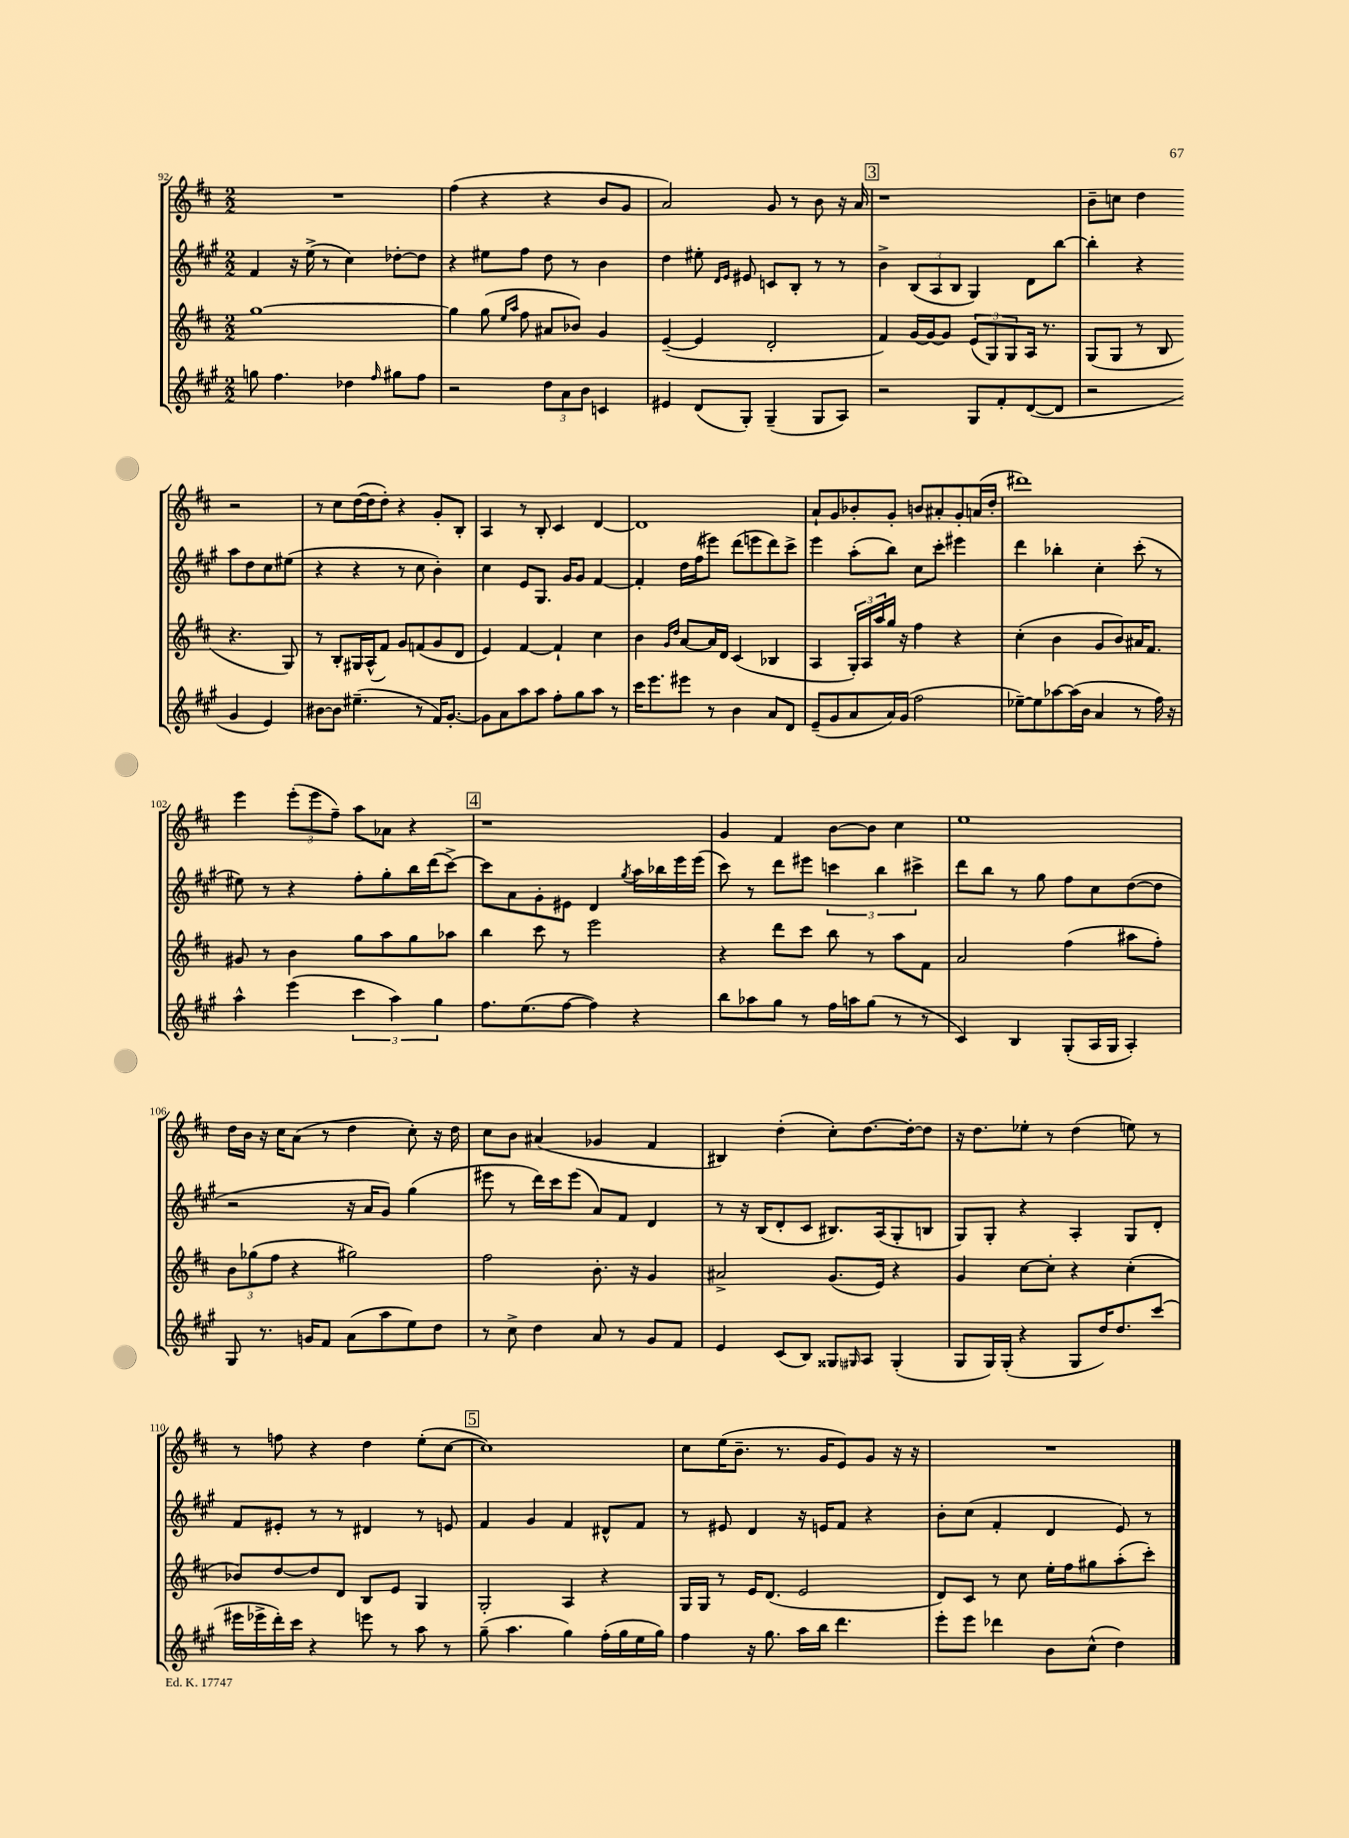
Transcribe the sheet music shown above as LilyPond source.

<<
\new StaffGroup <<
\new Staff = "s0" {
    \clef treble \key d \major \numericTimeSignature \time 2/2
    R1 |
    fis''4( r4 r4 b'8 g'8 |
    a'2) g'8 r8 b'8 r16 a'16 |
    \mark \markup { \box "3" } r1 |
    b'8-- c''8 d''4 r2 |
    r8 cis''8 d''16~( d''16 d''8-.) r4 g'8-. b8-. |
    a4 r8 b8-. cis'4 d'4~ |
    d'1 |
    a'8-! g'8 bes'8-. g'8-. b'8 ais'8-. g'8-. a'16( d''16-. |
    dis'''1) |
    e'''4 \tuplet 3/2 { e'''8-.( e'''8 fis''8--) } a''8 aes'8 r4 |
    \mark \markup { \box "4" } r1 |
    g'4 fis'4 b'8~ b'8 cis''4 |
    e''1 |
    d''16 b'16 r16 cis''16 a'8( r8 d''4 cis''8-.) r16 d''16 |
    cis''8 b'8 ais'4( ges'4 fis'4 |
    bis4) d''4-.( cis''8-.) d''8.~ d''16~-. d''8 |
    r16 d''8. ees''8-. r8 d''4( e''8) r8 |
    r8 f''8 r4 d''4 e''8-.( cis''8~ |
    \mark \markup { \box "5" } cis''1) |
    cis''8 e''16( b'8.-- r8. g'16 e'8) g'8 r16 r16 |
    R1 \bar "|." |
}
\new Staff = "s1" {
    \clef treble \key a \major \numericTimeSignature \time 2/2
    fis'4 r16 e''16->( r8 cis''4) des''8~-. des''8 |
    r4 eis''8 fis''8 d''8 r8 b'4 |
    d''4 eis''8-. \grace { d'16 e'16 } eis'8 c'8 b8-. r8 r8 |
    \mark \markup { \box "3" } b'4-> \tuplet 3/2 { b8( a8 b8 } gis4) d'8 b''8~ |
    b''4-. r4 a''8 d''8 cis''8 eis''8( |
    r4 r4 r8 cis''8 b'4-.) |
    cis''4 e'8 gis8. gis'16 gis'8 fis'4~ |
    fis'4-. d''16 fis''16( eis'''8) d'''8( e'''8 d'''8) cis'''8-> |
    e'''4 a''8-.( b''8) cis''8 cis'''8-. eis'''4 |
    d'''4 bes''4-. cis''4-. cis'''8-.( r8 |
    eis''8) r8 r4 fis''8-. gis''8-. b''16 d'''16( cis'''8~->) |
    \mark \markup { \box "4" } cis'''8 a'8 gis'8-. eis'8 d'4 \acciaccatura { gis''8 } a''16 bes''16 e'''16 e'''16( |
    cis'''8) r8 d'''8 eis'''8 \tuplet 3/2 { c'''4 b''4 cis'''4-> } |
    d'''8 b''8 r8 gis''8 fis''8 cis''8 d''8~( d''8 |
    r2 r16 a'16 gis'8) gis''4( |
    eis'''8 r8 d'''16) cis'''16 eis'''8( a'8) fis'8 d'4 |
    r8 r16 b16( d'8-. cis'8 bis8.) a16( gis8-. b8 |
    gis8) gis8-. r4 a4-. gis8 d'8-. |
    fis'8 eis'8-. r8 r8 dis'4 r8 e'8 |
    \mark \markup { \box "5" } fis'4 gis'4 fis'4 dis'8-^ fis'8 |
    r8 eis'8 d'4 r16 e'16 fis'8 r4 |
    b'8-. cis''8( fis'4-. d'4 e'8) r8 \bar "|." |
}
\new Staff = "s2" {
    \clef treble \key d \major \numericTimeSignature \time 2/2
    g''1~ |
    g''4 g''8( \grace { e''16 a''16 } fis''8 ais'8 bes'8) g'4 |
    e'4~--( e'4 d'2-. |
    \mark \markup { \box "3" } fis'4) g'16~ g'16~ g'8 \tuplet 3/2 { e'8( g8) g8 } a16 r8. |
    g8( g8 r8 b8 r4. g8) |
    r8 b8-. gis16 a16-^( fis'8) g'8 f'8( g'8 d'8 |
    e'4) fis'4~ fis'4-! cis''4 |
    b'4 \grace { g'16 d''16 } a'8~ a'16 d'16 cis'4( bes4 |
    a4 \tuplet 3/2 { g16-.) a16 a''16 } g''16 r16 fis''4 r4 |
    cis''4-.( b'4 g'8 b'8) ais'16 fis'8. |
    gis'8 r8 b'4 g''8 a''8 g''8 aes''8 |
    \mark \markup { \box "4" } b''4 cis'''8 r8 e'''2 |
    r4 d'''8 cis'''8 b''8 r8 a''8 fis'8 |
    a'2 fis''4( ais''8 fis''8-.) |
    \tuplet 3/2 { b'8 ges''8( fis''8 } r4 gis''2) |
    fis''2 b'8.-. r16 g'4 |
    ais'2-> g'8.( e'16) r4 |
    g'4 cis''8~ cis''8-. r4 cis''4-.( |
    bes'8) d''8~ d''8 d'8 b8 e'8 g4 |
    \mark \markup { \box "5" } g2-. a4 r4 |
    g16 g16 r8 e'16 d'8.( e'2 |
    d'8) cis'8 r8 cis''8 e''16-. fis''16 gis''8 a''8-.( cis'''8-.) \bar "|." |
}
\new Staff = "s3" {
    \clef treble \key a \major \numericTimeSignature \time 2/2
    g''8 fis''4. des''4 \grace { fis''16 } gis''8 fis''8 |
    r2 \tuplet 3/2 { d''8 a'8 b'8 } c'4 |
    eis'4 d'8( gis8-.) gis4--( gis8 a8) |
    \mark \markup { \box "3" } r2 gis8 fis'8-. d'8~( d'8 |
    r2 gis'4 e'4) |
    bis'8~ bis'8 eis''4.--( r8 fis'16) gis'8.~-. |
    gis'8 a'8 a''8 a''8 fis''8-. gis''8 a''8 r8 |
    cis'''16 e'''8. eis'''8 r8 b'4 a'8 d'8 |
    e'8--( gis'8 a'8 a'16) gis'16( fis''2 |
    ees''8~--) ees''8 aes''8~ aes''16( b'16 a'4 r8 fis''16) r16 |
    a''4-^ e'''4( \tuplet 3/2 { cis'''4 a''4) gis''4 } |
    \mark \markup { \box "4" } fis''8. e''8.( fis''8~ fis''4) r4 |
    b''8 aes''8 gis''8 r8 fis''16 a''16 gis''8( r8 r8 |
    cis'4) b4 gis8-.( a16 gis16 a4-.) |
    gis8 r8. g'16 fis'8 a'8( a''8 e''8) d''8 |
    r8 cis''8-> d''4 a'8 r8 gis'8 fis'8 |
    e'4 cis'8( b8) gisis8 \grace { gis16 } a8 gis4-.( |
    gis8 gis16) gis16-.( r4 gis8 d''16) d''8. cis'''8( |
    eis'''16 ees'''16-> d'''16-.) cis'''16 r4 e'''8 r8 a''8 r8 |
    \mark \markup { \box "5" } gis''8--( a''4. gis''4) fis''16-.( gis''16 e''16 gis''16) |
    fis''4 r16 gis''8. a''16 b''16 d'''4. |
    e'''8-. e'''8 des'''4 b'8 cis''8-^( d''4) \bar "|." |
}
>>
>>
\layout { \context { \Score currentBarNumber = #92 } }
